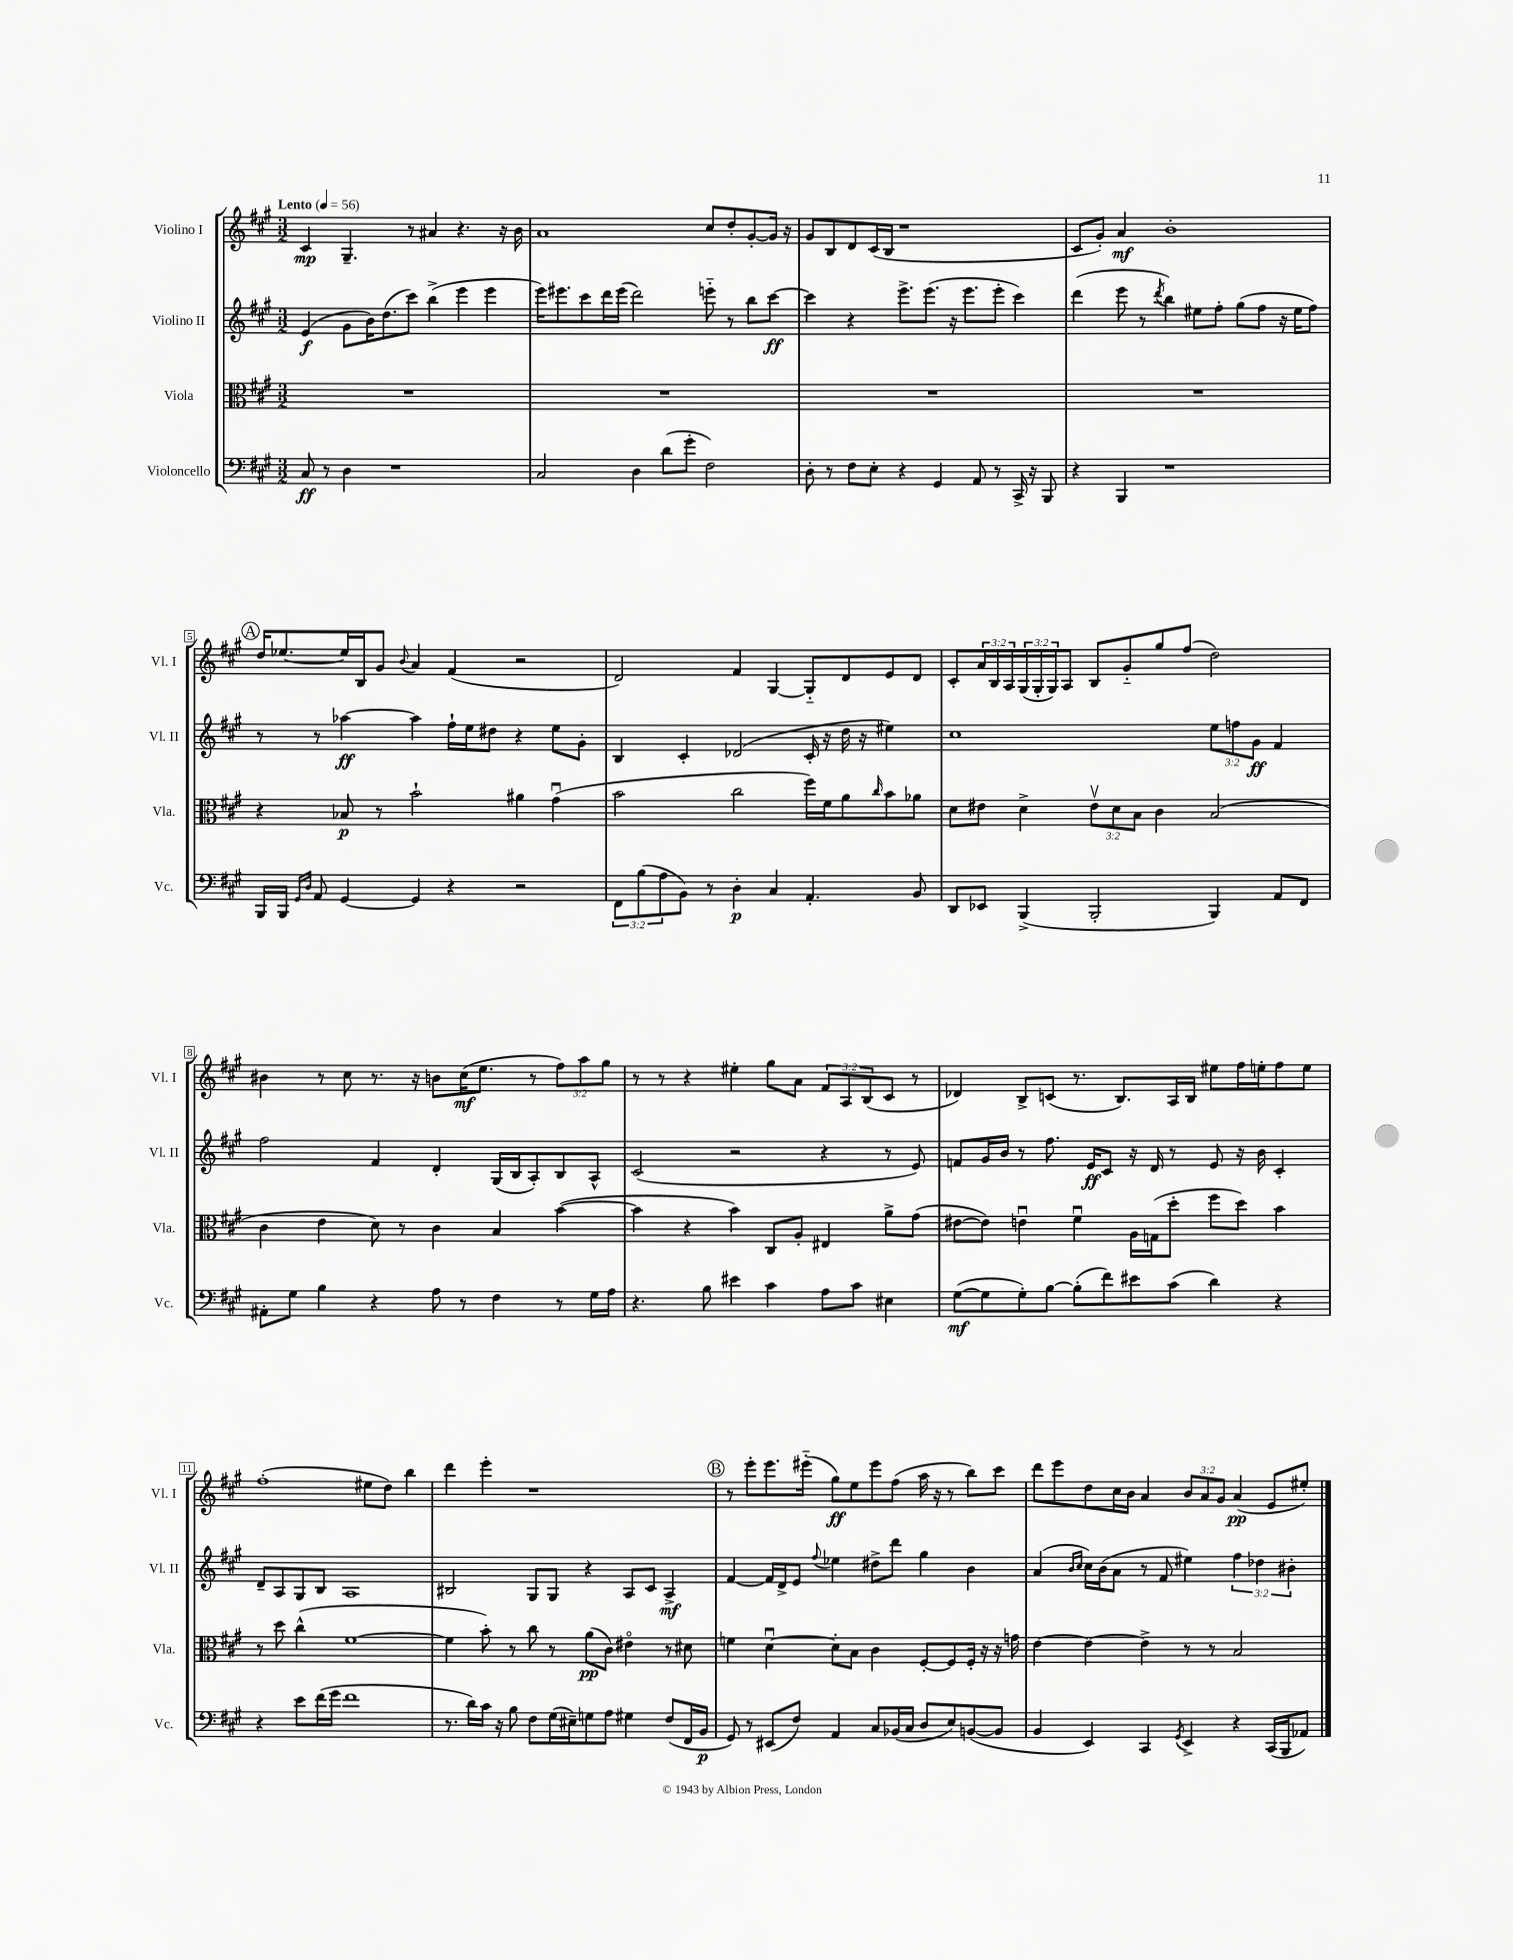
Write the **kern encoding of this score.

**kern	**dynam	**kern	**dynam	**kern	**dynam	**kern	**dynam
*part4	*part4	*part3	*part3	*part2	*part2	*part1	*part1
*staff4	*staff4	*staff3	*staff3	*staff2	*staff2	*staff1	*staff1
*I"Violoncello	*	*I"Viola	*	*I"Violino II	*	*I"Violino I	*
*I'Vc.	*	*I'Vla.	*	*I'Vl. II	*	*I'Vl. I	*
*clefF4	*	*clefC3	*	*clefG2	*	*clefG2	*
*k[f#c#g#]	*	*k[f#c#g#]	*	*k[f#c#g#]	*	*k[f#c#g#]	*
*M3/2	*	*M3/2	*	*M3/2	*	*M3/2	*
*MM56	*	*MM56	*	*MM56	*	*MM56	*
=1	=1	=1	=1	=1	=1	=1	=1
!	!	!	!	!	!	!LO:TX:a:B:t=Lento	!
8C#/	ff	1.r	.	(4e/	f	4c#/	mp
8r	.	.	.	.	.	.	.
4D\	.	.	.	8g#\L	.	4.G#~/	.
.	.	.	.	16b\K)	.	.	.
.	.	.	.	(8.dd\	.	.	.
1r	.	.	.	.	.	.	.
.	.	.	.	8ccc#\J)	.	8r	.
.	.	.	.	(4bb^\	.	4a#X/	.
.	.	.	.	4eee\	.	4.r	.
.	.	.	.	4eee\	.	.	.
.	.	.	.	.	.	16r	.
.	.	.	.	.	.	16b\	.
=2	=2	=2	=2	=2	=2	=2	=2
2C#/	.	1.r	.	16eee\KL)	.	1a	.
.	.	.	.	8.eee#X\	.	.	.
.	.	.	.	8ccc#\	.	.	.
.	.	.	.	16ddd\L	.	.	.
.	.	.	.	(16eee#\JJ	.	.	.
4D\	.	.	.	2ddd\)	.	.	.
(8d\L	.	.	.	.	.	.	.
8g#'\J	.	.	.	.	.	.	.
2F#\)	.	.	.	8eeen\	.	8cc#/L	.
.	.	.	.	8r	.	8dd'/	.
.	.	.	.	8bb\L	.	[8g#'/	.
.	.	.	.	[8ccc#\J	ff	16g#/Jk]	.
.	.	.	.	.	.	16r	.
=3	=3	=3	=3	=3	=3	=3	=3
8D'\	.	1.r	.	4ccc#\]	.	8g#/L	.
8r	.	.	.	.	.	8B/	.
8F#\L	.	.	.	4r	.	8d/	.
8E'\J	.	.	.	.	.	(16c#/L	.
.	.	.	.	.	.	16B/JJ	.
4r	.	.	.	8.eee^\L	.	1r	.
.	.	.	.	(8.eee\J	.	.	.
4GG#/	.	.	.	.	.	.	.
.	.	.	.	16r	.	.	.
.	.	.	.	8.eee\L	.	.	.
8AA/	.	.	.	.	.	.	.
8r	.	.	.	8eee'\J	.	.	.
16CC#^/	.	.	.	4ccc#\)	.	.	.
16r	.	.	.	.	.	.	.
8BBB/	.	.	.	.	.	.	.
=4	=4	=4	=4	=4	=4	=4	=4
4r	.	1.r	.	(4ddd\	.	8c#/L	.
.	.	.	.	.	.	8g#'/J)	.
4BBB/	.	.	.	8eee\	.	4a/	mf
.	.	.	.	8r	.	.	.
.	.	.	.	8qddd/	.	.	.
1r	.	.	.	4bb\)	.	1b'	.
.	.	.	.	8ee#X\L	.	.	.
.	.	.	.	8ff#'\J	.	.	.
.	.	.	.	(8gg#\L	.	.	.
.	.	.	.	8ff#\J	.	.	.
.	.	.	.	16r	.	.	.
.	.	.	.	16ee#\KL	.	.	.
.	.	.	.	8ff#\J)	.	.	.
!!LO:LB:g=z
!!LO:REH:place=s1:t=A
=5	=5	=5	=5	=5	=5	=5	=5
16BBB/LL	.	4r	.	8r	.	16dd/KL	.
16BBB/JJ	.	.	.	.	.	[8.ee-X/	.
16qqGG#/LL	.	.	.	.	.	.	.
16qqD/JJ	.	.	.	.	.	.	.
8AA/	.	.	.	8r	.	.	.
[4GG#/	.	8B-X/	p	[4aa-X\	ff	16ee-/L]	.
.	.	.	.	.	.	16B/J	.
.	.	8r	.	.	.	8g#/J	.
.	.	.	.	.	.	8qqb/	.
4GG#/]	.	2b`\	.	4aa-\]	.	4a/	.
4r	.	.	.	16ff#`\LL	.	(4f#/	.
.	.	.	.	16ee\J	.	.	.
.	.	.	.	8dd#X\J	.	.	.
2r	.	4a#X\	.	4r	.	2r	.
.	.	(4g#u\	.	8ee\L	.	.	.
.	.	.	.	8g#'\J	.	.	.
=6	=6	=6	=6	=6	=6	=6	=6
12FF#\L	.	2b\	.	4B/	.	2d/)	.
(12B\	.	.	.	.	.	.	.
12A\	.	.	.	.	.	.	.
8BB\J)	.	.	.	4c#'/	.	.	.
8r	.	.	.	.	.	.	.
4D'\	p	2cc#\	.	(2d-X/	.	4f#/	.
4C#/	.	.	.	.	.	[4G#/	.
4.AA'/	.	16ff#\LL)	.	16c#'/	.	8G#/L]	.
.	.	16f#\J	.	16r	.	.	.
.	.	8a\	.	16dd\	.	8d/	.
.	.	.	.	16r	.	.	.
.	.	16qqcc#/	.	.	.	.	.
.	.	8b\	.	4ee#X\)	.	8e/	.
8BB/	.	8a-X\J	.	.	.	8d/J	.
=7	=7	=7	=7	=7	=7	=7	=7
8DD/L	.	8d\L	.	1cc#	.	8c#'/L	.
8EE-X/J	.	8e#X\J	.	.	.	24a/L	.
.	.	.	.	.	.	24B/	.
.	.	.	.	.	.	24A/	.
(4BBB^/	.	4d^\	.	.	.	(24G#/	.
.	.	.	.	.	.	24G#'/	.
.	.	.	.	.	.	24G#/J)	.
.	.	.	.	.	.	8A/J	.
2BBB'/	.	12e#v\L	.	.	.	8B/L	.
.	.	12d\	.	.	.	.	.
.	.	.	.	.	.	8g#/	.
.	.	12B\J	.	.	.	.	.
.	.	4c#\	.	.	.	8gg#/	.
.	.	.	.	.	.	(8ff#/J	.
4BBB/)	.	(2B/	.	12ee\L	.	2dd\)	.
.	.	.	.	12ffn\	.	.	.
.	.	.	.	12g#\J	ff	.	.
8AA/L	.	.	.	4f#/	.	.	.
8FF#/J	.	.	.	.	.	.	.
!!LO:LB:g=z
=8	=8	=8	=8	=8	=8	=8	=8
8AA#X'\L	.	4c#\	.	2ff#\	.	4b#X\	.
8G#\J	.	.	.	.	.	.	.
4B\	.	4e\	.	.	.	8r	.
.	.	.	.	.	.	8cc#\	.
4r	.	8d\)	.	4f#/	.	8.r	.
.	.	8r	.	.	.	.	.
.	.	.	.	.	.	16r	.
8A\	.	4c#\	.	4d'/	.	8bn\L	.
8r	.	.	.	.	.	(16cc#\K	mf
.	.	.	.	.	.	8.ee\J	.
4F#\	.	4B/	.	(16G#/LL	.	.	.
.	.	.	.	16B/J	.	.	.
.	.	.	.	8A'/)	.	8r	.
8r	.	([4b\	.	8B/	.	12ff#\L)	.
.	.	.	.	.	.	12aa\	.
16G#\LL	.	.	.	8A^^/J	.	.	.
.	.	.	.	.	.	12gg#\J	.
16A\JJ	.	.	.	.	.	.	.
=9	=9	=9	=9	=9	=9	=9	=9
4.r	.	4b\]	.	(2c#/	.	8r	.
.	.	.	.	.	.	8r	.
.	.	4r	.	.	.	4r	.
8B\	.	.	.	.	.	.	.
4e#X\	.	4b\)	.	2r	.	4ee#X'\	.
4c#\	.	8C#/L	.	.	.	8gg#\L	.
.	.	8A'/J	.	.	.	8a\J	.
8A\L	.	4E#X/	.	4r	.	12f#/L	.
.	.	.	.	.	.	12A/	.
8c#\J	.	.	.	.	.	.	.
.	.	.	.	.	.	(12B/	.
4E#X\	.	8a^\L	.	8r	.	8c#/J	.
.	.	(8g#\J	.	8e/)	.	8r	.
=10	=10	=10	=10	=10	=10	=10	=10
([8G#\L	mf	[8e#X\L	.	8fn/L	.	4d-X/)	.
8G#\]	.	8e#\J])	.	16g#/L	.	.	.
.	.	.	.	16b/JJ	.	.	.
8G#'\)	.	4enu\	.	8r	.	8B^/L	.
[8B\J	.	.	.	8.ff#\	.	(8cn/J	.
(8B'\L]	.	4f#u\	.	.	.	8.r	.
.	.	.	.	16e/KL	ff	.	.
8f#\)	.	.	.	8c#/J	.	.	.
.	.	.	.	.	.	8.B/L)	.
8e#X\	.	16A\LL	.	16r	.	.	.
.	.	(16Gn\J	.	16d/	.	.	.
(8c#\J	.	8dd'\J	.	8r	.	16A/L	.
.	.	.	.	.	.	16B/JJ	.
4d\)	.	8ff#\L	.	8e/	.	8ee#X\L	.
.	.	8dd\J)	.	16r	.	16ff#\L	.
.	.	.	.	16b\	.	16een'\J	.
4r	.	4b\	.	4c#'/	.	8ff#\	.
.	.	.	.	.	.	8ee\J	.
!!LO:LB:g=z
=11	=11	=11	=11	=11	=11	=11	=11
4r	.	8r	.	8d~/L	.	(1ff#'	.
.	.	8dd\	.	8A/	.	.	.
8e\L	.	(4cc#^^\	.	8G#/	.	.	.
(16f#\L	.	.	.	8B/J	.	.	.
16g#\JJ	.	.	.	.	.	.	.
1f#	.	[1f#	.	1A	.	.	.
.	.	.	.	.	.	8ee#X\L	.
.	.	.	.	.	.	8dd\J)	.
.	.	.	.	.	.	4bb\	.
=12	=12	=12	=12	=12	=12	=12	=12
8.r	.	4f#\]	.	2B#X/	.	4ddd\	.
16d\LL)	.	.	.	.	.	.	.
16c#\JJ	.	8b'\)	.	.	.	4eee'\	.
16r	.	.	.	.	.	.	.
8B\	.	8r	.	.	.	.	.
8F#\L	.	8cc#\	.	8G#/L	.	1r	.
(16G#\L	.	8r	.	8G#/J	.	.	.
16E#X~\J)	.	.	.	.	.	.	.
8Gn\	.	(8a\L	pp	4r	.	.	.
8A\J	.	8c#\J)	.	.	.	.	.
4G#X\	.	4e#X\	.	8A/L	.	.	.
.	.	.	.	8c#/J	.	.	.
(8F#/L	.	8r	.	4A^/	mf	.	.
16FF#/L	.	8d#X\	.	.	.	.	.
16BB/JJ	p	.	.	.	.	.	.
!!LO:REH:place=s1:t=B
=13	=13	=13	=13	=13	=13	=13	=13
8GG#/)	.	4fn\	.	[4f#/	.	8r	.
8r	.	.	.	.	.	8eee'\L	.
(8EE#X/L	.	[4du\	.	16f#/LL]	.	8.eee\	.
.	.	.	.	16d^/J	.	.	.
8F#/J)	.	.	.	8e/J	.	.	.
.	.	.	.	.	.	(16eee#X\Jk	.
.	.	.	.	8qqff#/	.	.	.
4AA/	.	8d'\L]	.	4ee-X\	.	8gg#\L)	ff
.	.	8B\J	.	.	.	8ee\	.
8C#/L	.	4c#\	.	8dd#X^\L	.	8eee#\	.
(16BB-X/L	.	.	.	8ddd\J	.	(8ff#\J	.
16C#/JJ	.	.	.	.	.	.	.
8D/L	.	[8F#'/L	.	4gg#\	.	16aa\	.
.	.	.	.	.	.	16r	.
8E/)	.	8F#/]	.	.	.	8r	.
([8BBn/	.	16F#'/Jk	.	4b\	.	8bb\L)	.
.	.	16r	.	.	.	.	.
8BB/J]	.	16r	.	.	.	8ccc#\J	.
.	.	16gn\	.	.	.	.	.
=14	=14	=14	=14	=14	=14	=14	=14
4BB/	.	[4e\	.	(4a/	.	8ddd\L	.
.	.	.	.	.	.	8eee\	.
.	.	.	.	16qqb/LL	.	.	.
.	.	.	.	16qqcc#/JJ	.	.	.
4EE/)	.	4e\_	.	16cc#\LL)	.	8dd\	.
.	.	.	.	(16b\J	.	.	.
.	.	.	.	8a\J	.	16cc#\L	.
.	.	.	.	.	.	16b\JJ	.
4CC#/	.	4e^\]	.	8r	.	4a/	.
.	.	.	.	8f#/	.	.	.
8qGG#/	.	.	.	.	.	.	.
4EE^/	.	8r	.	4ee#X\)	.	12b/L	.
.	.	.	.	.	.	12a/	.
.	.	8r	.	.	.	.	.
.	.	.	.	.	.	12g#/J	.
4r	.	2B/	.	6ff#\	.	(4a/	pp
.	.	.	.	6dd-X\	.	.	.
(16CC#/LL	.	.	.	.	.	8e/L	.
16BBB/J	.	.	.	.	.	.	.
.	.	.	.	6b#X'\	.	.	.
8AA-X/J)	.	.	.	.	.	8ee#X'/J)	.
==	==	==	==	==	==	==	==
*-	*-	*-	*-	*-	*-	*-	*-
